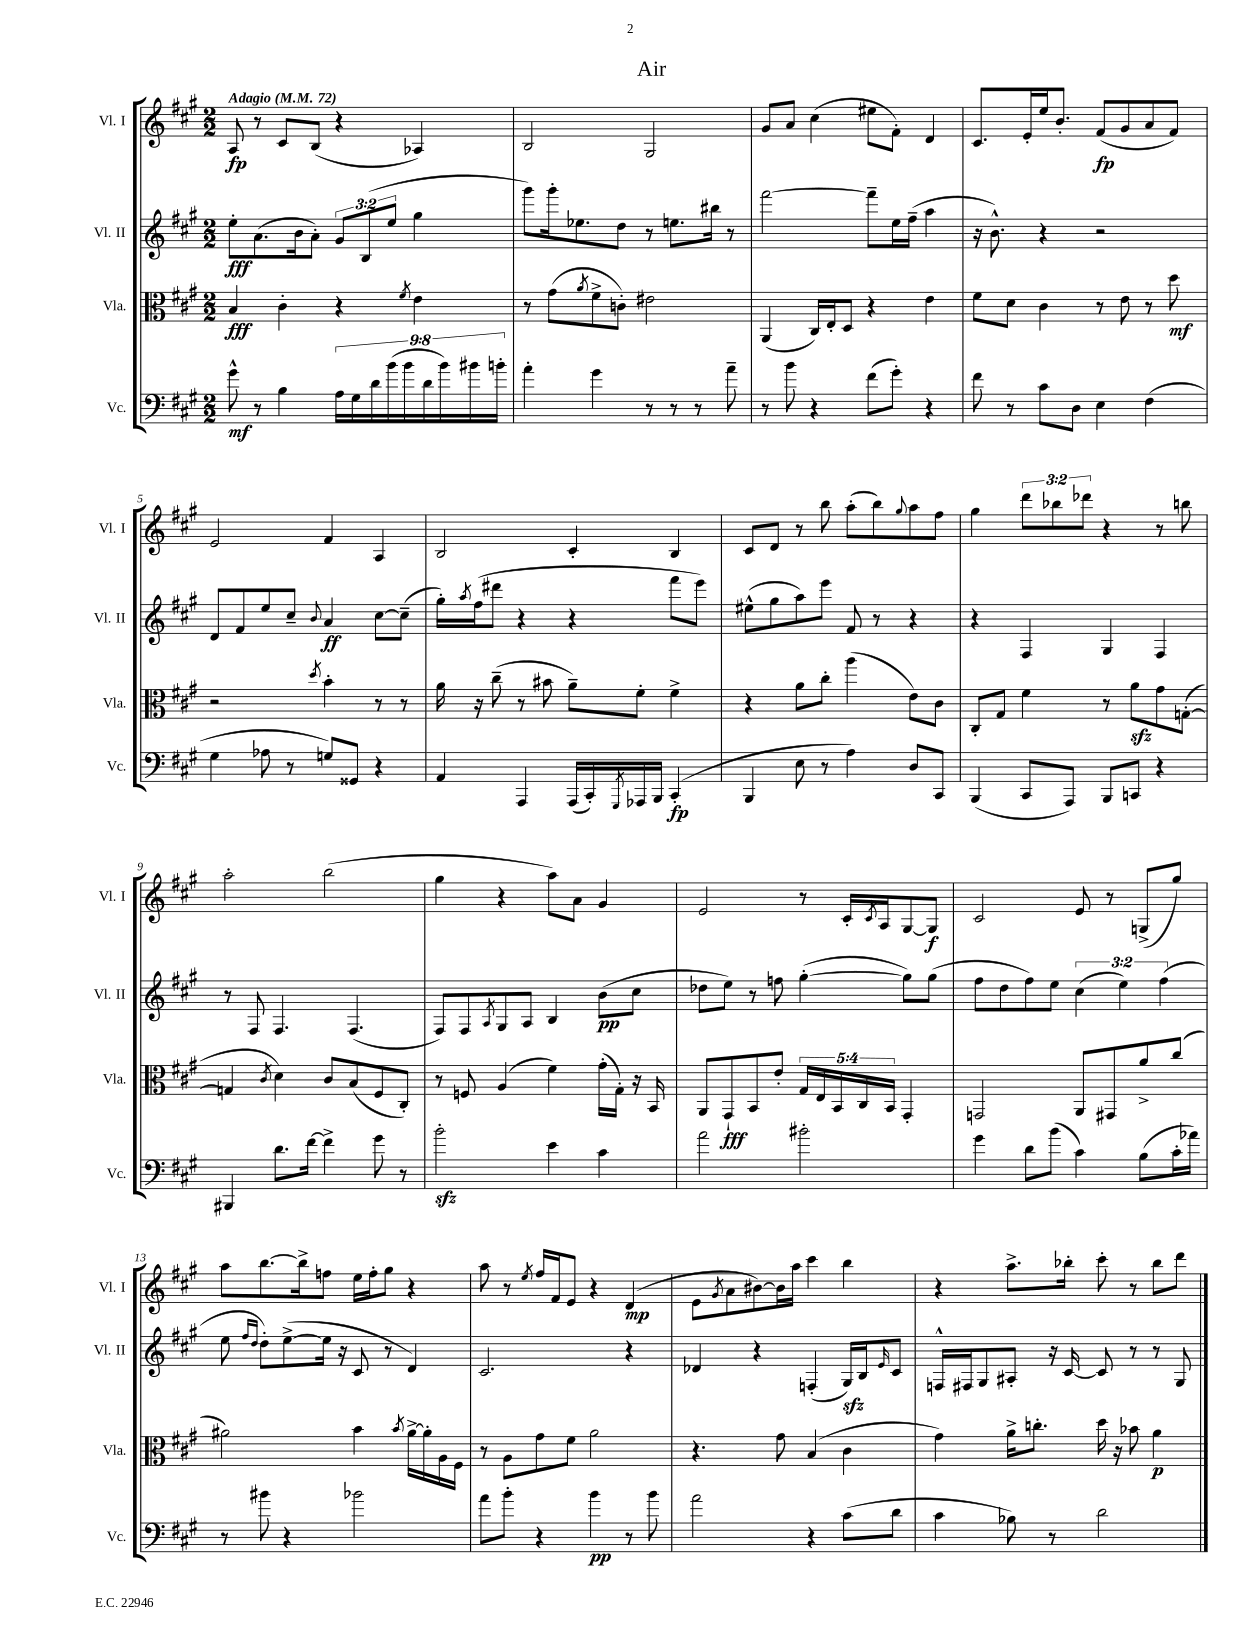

**kern	**dynam	**kern	**dynam	**kern	**dynam	**kern	**dynam
*part4	*part4	*part3	*part3	*part2	*part2	*part1	*part1
*staff4	*staff4	*staff3	*staff3	*staff2	*staff2	*staff1	*staff1
*I"Vc.	*	*I"Vla.	*	*I"Vl. II	*	*I"Vl. I	*
*I'Vc.	*	*I'Vla.	*	*I'Vl. II	*	*I'Vl. I	*
*clefF4	*	*clefC3	*	*clefG2	*	*clefG2	*
*k[f#c#g#]	*	*k[f#c#g#]	*	*k[f#c#g#]	*	*k[f#c#g#]	*
*M2/2	*	*M2/2	*	*M2/2	*	*M2/2	*
*MM72	*	*MM72	*	*MM72	*	*MM72	*
=1	=1	=1	=1	=1	=1	=1	=1
!	!	!	!	!	!	!LO:TX:a:B:t=Adagio	!
8g#^^\	mf	4B/	fff	8ee'\L	fff	8A/	fp
8r	.	.	.	(8.a\	.	8r	.
4B\	.	4c#'\	.	.	.	8c#/L	.
.	.	.	.	16b\k	.	.	.
.	.	.	.	8a'\J)	.	(8B/J	.
18A\LL	.	4r	.	12g#/L	.	4r	.
18G#\	.	.	.	.	.	.	.
.	.	.	.	(12B/	.	.	.
18d\	.	.	.	.	.	.	.
(18b\	.	.	.	12ee/J	.	.	.
18b\	.	.	.	.	.	.	.
.	.	8qf#/	.	.	.	.	.
.	.	4e\	.	4gg#\	.	4A-X/)	.
18d\	.	.	.	.	.	.	.
18b\)	.	.	.	.	.	.	.
18b#X\	.	.	.	.	.	.	.
18bn'\JJ	.	.	.	.	.	.	.
=2	=2	=2	=2	=2	=2	=2	=2
4a'\	.	8r	.	8ggg#\L)	.	2B/	.
.	.	(8g#\L	.	16ggg#'\k	.	.	.
.	.	.	.	8.ee-X\	.	.	.
.	.	8qa/	.	.	.	.	.
4g#\	.	8f#^\	.	.	.	.	.
.	.	8cn'\J)	.	8dd\J	.	.	.
8r	.	2e#X\	.	8r	.	2G#/	.
8r	.	.	.	8.een\L	.	.	.
8r	.	.	.	.	.	.	.
.	.	.	.	16bb#X\Jk	.	.	.
8a~\	.	.	.	8r	.	.	.
=3	=3	=3	=3	=3	=3	=3	=3
8r	.	(4AA/	.	[2fff#\	.	8g#/L	.
8b\	.	.	.	.	.	8a/J	.
4r	.	16C#/LL)	.	.	.	(4cc#\	.
.	.	16E'/J	.	.	.	.	.
.	.	8D/J	.	.	.	.	.
(8f#\L	.	4r	.	8fff#~\L]	.	8ee#X\L	.
8g#'\J)	.	.	.	16ee\L	.	8f#'\J)	.
.	.	.	.	(16ff#~\JJ	.	.	.
4r	.	4e\	.	4aa\	.	4d/	.
=4	=4	=4	=4	=4	=4	=4	=4
8f#\	.	8f#\L	.	16r	.	8.c#/L	.
.	.	.	.	8.b^^\)	.	.	.
8r	.	8d\J	.	.	.	.	.
.	.	.	.	.	.	16e'/L	.
8c#\L	.	4c#\	.	4r	.	16ee/J	.
.	.	.	.	.	.	8.b'/J	.
8D\J	.	.	.	.	.	.	.
4E\	.	8r	.	2r	.	(8f#/L	fp
.	.	8e\	.	.	.	8g#/	.
(4F#\	.	8r	.	.	.	8a/	.
.	.	8dd\	mf	.	.	8f#/J)	.
!!LO:LB:g=z
=5	=5	=5	=5	=5	=5	=5	=5
4G#\	.	2r	.	8d/L	.	2e/	.
.	.	.	.	8f#/	.	.	.
8A-X\	.	.	.	8ee/	.	.	.
8r	.	.	.	8cc#~/J	.	.	.
.	.	8qdd/	.	8qqb/	.	.	.
8Gn/L)	.	4b'\	.	4a/	ff	4f#/	.
8GG##X/J	.	.	.	.	.	.	.
4r	.	8r	.	[8cc#\L	.	4A/	.
.	.	8r	.	(8cc#~\J]	.	.	.
=6	=6	=6	=6	=6	=6	=6	=6
4AA/	.	16a\	.	16gg#'\LL)	.	2B/	.
.	.	.	.	8qaa/	.	.	.
.	.	16r	.	(16ff#\J	.	.	.
.	.	(8cc#~\	.	8ddd#X\J	.	.	.
4AAA/	.	8r	.	4r	.	.	.
.	.	8b#X\	.	.	.	.	.
(16AAA/LL	.	8a~\L)	.	4r	.	4c#'/	.
16CC#'/)	.	.	.	.	.	.	.
8qGGG#/	.	.	.	.	.	.	.
16AAA-X/	.	8f#'\J	.	.	.	.	.
16BBB/JJ	.	.	.	.	.	.	.
(4CC#'/	fp	4f#^\	.	8fff#\L	.	4B/	.
.	.	.	.	8eee\J)	.	.	.
=7	=7	=7	=7	=7	=7	=7	=7
4BBB/	.	4r	.	(8ee#X^^\L	.	8c#/L	.
.	.	.	.	8gg#\	.	8d/J	.
8E\	.	8a\L	.	8aa\)	.	8r	.
8r	.	8cc#'\J	.	8eee\J	.	8bb\	.
4A\)	.	(4aa\	.	8f#/	.	(8aa'\L	.
.	.	.	.	8r	.	8bb\)	.
.	.	.	.	.	.	8qqgg#/	.
8D/L	.	8e\L)	.	4r	.	8aa\	.
8CC#/J	.	8c#\J	.	.	.	8ff#\J	.
=8	=8	=8	=8	=8	=8	=8	=8
(4BBB/	.	8C#'/L	.	4r	.	4gg#\	.
.	.	8G#/J	.	.	.	.	.
8CC#/L	.	4f#\	.	4F#/	.	12ddd\L	.
.	.	.	.	.	.	12bb-X\	.
8AAA/J)	.	.	.	.	.	.	.
.	.	.	.	.	.	12ddd-X\J	.
8BBB/L	.	8r	.	4G#/	.	4r	.
8CCn/J	.	8azz\L	.	.	.	.	.
4r	.	8g#\	.	4F#/	.	8r	.
.	.	([8Gn'\J	.	.	.	8bbn\	.
!!LO:LB:g=z
=9	=9	=9	=9	=9	=9	=9	=9
4BBB#X/	.	4Gn/]	.	8r	.	2aa'\	.
.	.	.	.	8F#/	.	.	.
.	.	8qc#/	.	.	.	.	.
8.d\L	.	4d\)	.	4.F#/	.	.	.
[16f#\Jk	.	.	.	.	.	.	.
4f#^\]	.	8c#/L	.	.	.	(2bb\	.
.	.	(8B/	.	(4.F#/	.	.	.
8g#\	.	8F#/	.	.	.	.	.
8r	.	8C#'/J)	.	.	.	.	.
=10	=10	=10	=10	=10	=10	=10	=10
2bzz'\	.	8r	.	8F#/L)	.	4gg#\	.
.	.	8Fn/	.	8F#/	.	.	.
.	.	.	.	8qA/	.	.	.
.	.	(4A/	.	8G#/	.	4r	.
.	.	.	.	8A/J	.	.	.
4e\	.	4f#\)	.	4B/	.	8aa\L)	.
.	.	.	.	.	.	8a\J	.
4c#\	.	(16g#'\LL	.	(8b\L	pp	4g#/	.
.	.	16G#'\JJ)	.	.	.	.	.
.	.	16r	.	8cc#\J	.	.	.
.	.	16BB/	.	.	.	.	.
=11	=11	=11	=11	=11	=11	=11	=11
2a\	.	8AA/L	.	8dd-X\L	.	2e/	.
.	.	8GG#`/	fff	8ee\J)	.	.	.
.	.	8BB/	.	8r	.	.	.
.	.	8e'/J	.	8ffn\	.	.	.
2b#X'\	.	20G#/LL	.	([4gg#'\	.	8r	.
.	.	20E/	.	.	.	.	.
.	.	20BB/	.	.	.	.	.
.	.	.	.	.	.	16c#'/LL	.
.	.	20C#/	.	.	.	.	.
.	.	.	.	.	.	8qc#/	.
.	.	.	.	.	.	16A/J	.
.	.	20BB/JJ	.	.	.	.	.
.	.	4GG#'/	.	8gg#\L])	.	[8G#/	.
.	.	.	.	(8gg#\J	.	8G#/J]	f
=12	=12	=12	=12	=12	=12	=12	=12
4g#\	.	2GGn/	.	8ff#\L	.	2c#/	.
.	.	.	.	8dd\	.	.	.
8d\L	.	.	.	8ff#\)	.	.	.
(8b\J	.	.	.	8ee\J	.	.	.
4c#\)	.	8AA/L	.	(6cc#\	.	8e/	.
.	.	8GG#X/	.	.	.	8r	.
.	.	.	.	6ee\)	.	.	.
(8B\L	.	8a^/	.	.	.	(8Gn^/L	.
.	.	.	.	(6ff#\	.	.	.
16c#'\L	.	(8cc#/J	.	.	.	8gg#/J)	.
16a-X\JJ)	.	.	.	.	.	.	.
!!LO:LB:g=z
=13	=13	=13	=13	=13	=13	=13	=13
8r	.	2a#X\)	.	8ee\	.	8aa\L	.
.	.	.	.	16qqff#/LL	.	.	.
.	.	.	.	16qqdd/JJ	.	.	.
8b#X\	.	.	.	8dd'\L)	.	[8.bb\	.
4r	.	.	.	([8ee^\	.	.	.
.	.	.	.	.	.	16bb^\k]	.
.	.	.	.	16ee\Jk]	.	8ffn\J	.
.	.	.	.	16r	.	.	.
2b-X\	.	4b\	.	8c#/	.	16ee\LL	.
.	.	.	.	.	.	16ff'\J	.
.	.	.	.	8r	.	8gg#\J	.
.	.	8qb/	.	.	.	.	.
.	.	[16a#^\LL	.	4d/)	.	4r	.
.	.	16a#'\]	.	.	.	.	.
.	.	16A\	.	.	.	.	.
.	.	16F#\JJ	.	.	.	.	.
=14	=14	=14	=14	=14	=14	=14	=14
8a\L	.	8r	.	2.c#/	.	8aa\	.
8b'\J	.	8A\L	.	.	.	8r	.
.	.	.	.	.	.	8qee/	.
4r	.	8g#\	.	.	.	16ff#/LL	.
.	.	.	.	.	.	16f#/J	.
.	.	8f#\J	.	.	.	8e/J	.
4b\	pp	2a\	.	.	.	4r	.
8r	.	.	.	4r	.	(4d/	mp
8b\	.	.	.	.	.	.	.
=15	=15	=15	=15	=15	=15	=15	=15
2a\	.	4.r	.	4d-X/	.	8e\L	.
.	.	.	.	.	.	8qg#/	.
.	.	.	.	.	.	8a\	.
.	.	.	.	4r	.	[8b#X\)	.
.	.	8g#\	.	.	.	16b#\L]	.
.	.	.	.	.	.	16aa\JJ	.
4r	.	(4B/	.	(4Fn'/	.	4ccc#\	.
(8c#\L	.	4c#\	.	16G#zz/LL)	.	4bb\	.
.	.	.	.	16B/J	.	.	.
.	.	.	.	16qqe/	.	.	.
8d\J	.	.	.	8c#/J	.	.	.
=16	=16	=16	=16	=16	=16	=16	=16
4c#\	.	4g#\)	.	16Fn^^/LL	.	4r	.
.	.	.	.	16F#X/J	.	.	.
.	.	.	.	8G#/	.	.	.
8B-X\)	.	16a^\KL	.	8A#X'/J	.	8.aa^\L	.
.	.	8.ccn'\J	.	.	.	.	.
8r	.	.	.	16r	.	.	.
.	.	.	.	[16c#/	.	16bb-X'\Jk	.
2d\	.	16dd\	.	8c#/]	.	8ccc#'\	.
.	.	16r	.	.	.	.	.
.	.	8b-X\	.	8r	.	8r	.
.	.	4a\	p	8r	.	8bb-\L	.
.	.	.	.	8G#/	.	8ddd\J	.
==	==	==	==	==	==	==	==
*-	*-	*-	*-	*-	*-	*-	*-
